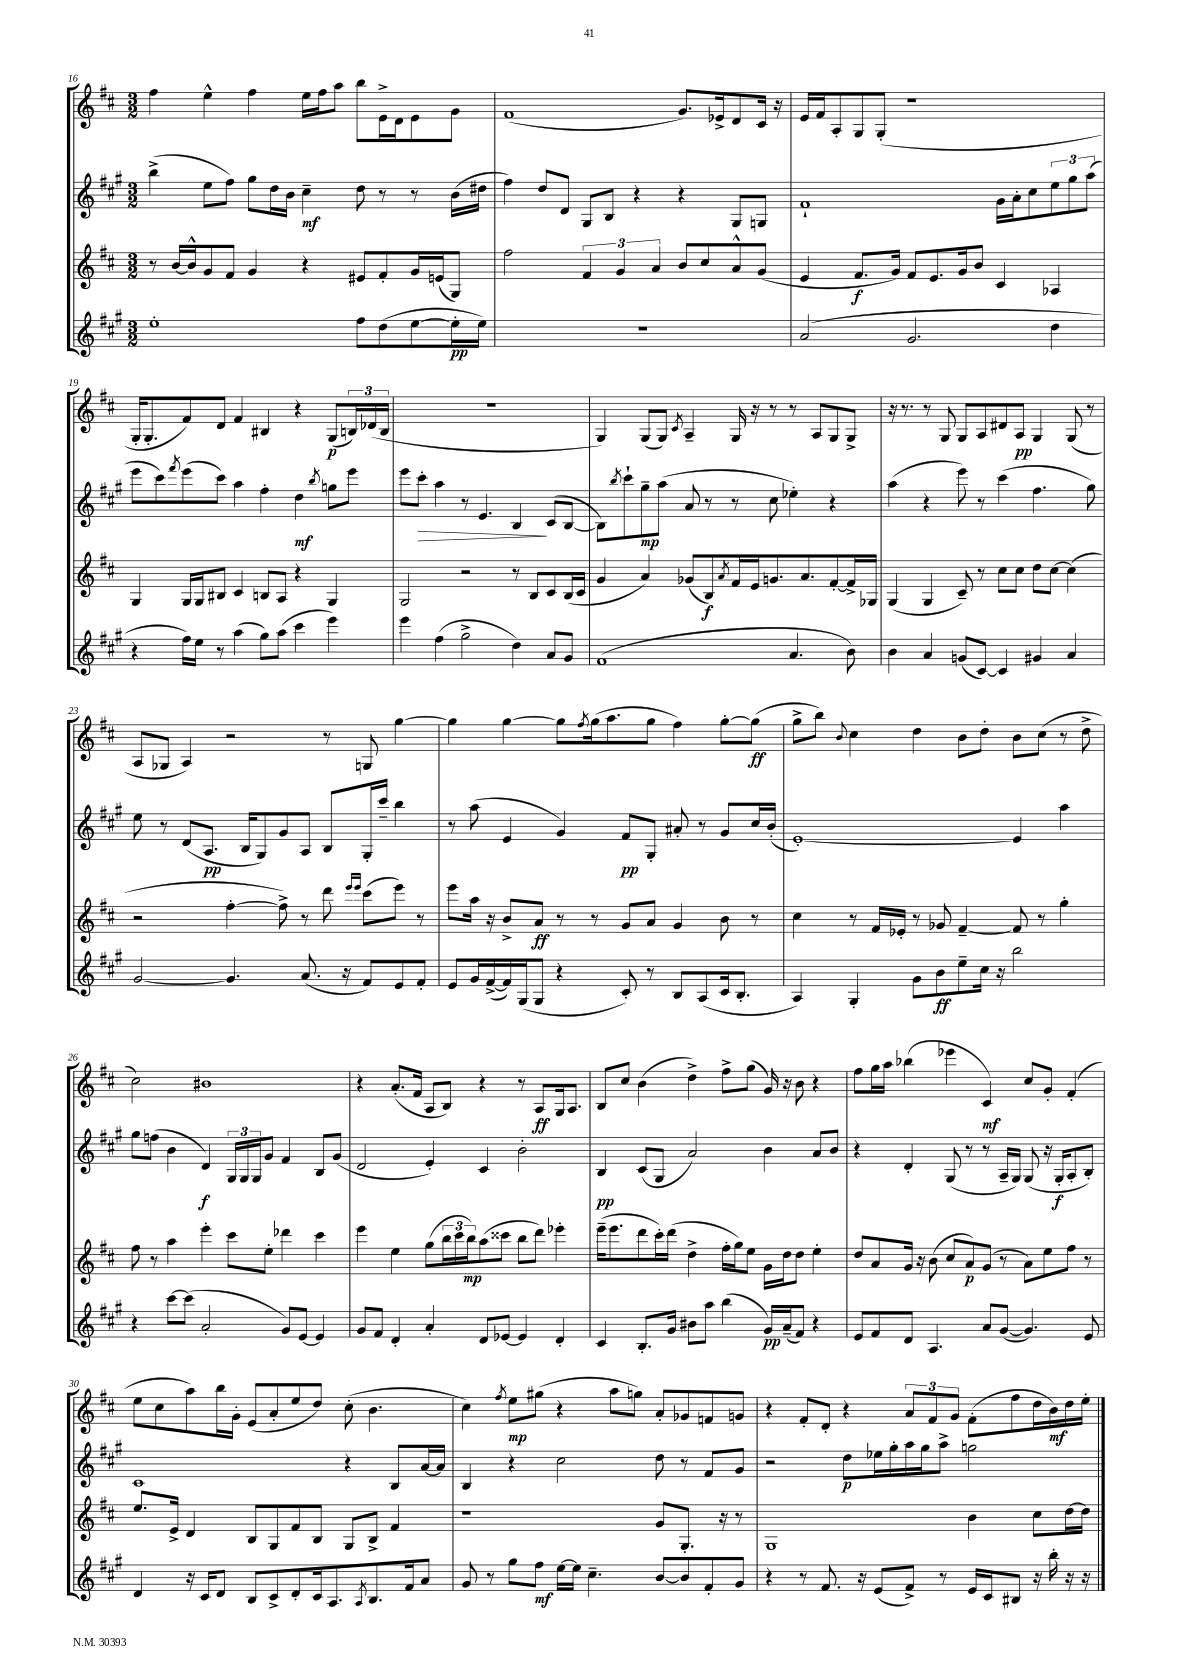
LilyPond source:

<<
\new StaffGroup <<
\new Staff = "s0" {
    \clef treble \key d \major \numericTimeSignature \time 3/2
    fis''4 e''4-^ fis''4 e''16 fis''16 a''8 b''8 e'16-> d'16 e'8 g'8 |
    fis'1( g'8.) ees'16-> d'8 cis'16 r16 |
    e'16 fis'16 a8-. g8 g8-.( r1 |
    g16-. g8.-. fis'8) d'8 fis'4 bis4 r4 g8\p( \tuplet 3/2 { b16) des'16( b16 } |
    R1. |
    g4) g8( g8) \acciaccatura { cis'8 } a4-- g16 r16 r8 r8 a8 g8 g8-> |
    r16 r8. r8 g8 g8 a8 dis'8 a8\pp g4 g8( r8 |
    a8 ges8 a4) r2 r8 g8 g''4~ |
    g''4 g''4~ g''8 \acciaccatura { fis''8 } g''16( a''8. g''8 fis''4) g''8~-. g''8\ff( |
    g''8-> b''8) \appoggiatura { b'8 } cis''4 d''4 b'8 d''8-. b'8 cis''8( r8 d''8-> |
    cis''2) bis'1 |
    r4 a'8.-.( fis'16 a8 b8) r4 r8 a8\ff g16 a8. |
    b8 cis''8 b'4( d''4->) fis''8-> g''8( g'16) r16 b'8 r4 |
    fis''8 g''16 a''16 bes''4( ees'''4 cis'4\mf) cis''8 g'8-. fis'4-.( |
    e''8 cis''8 a''8) b''16 g'16-. e'8( a'8-. e''8 d''8) cis''8-.( b'4. |
    cis''4) \acciaccatura { fis''8 } e''8\mp gis''8( r4 a''8 g''8) a'8-. ges'8 f'8 g'8 |
    r4 fis'8-. d'8-. r4 \tuplet 3/2 { a'8 fis'8 g'8 } fis'8-.( fis''8 d''16 b'16\mf) d''16 e''16-. \bar "|." |
}
\new Staff = "s1" {
    \clef treble \key a \major \numericTimeSignature \time 3/2
    b''4->( e''8 fis''8) gis''8 d''16 b'16 cis''4--\mf d''8 r8 r8 b'16( dis''16 |
    fis''4) d''8 d'8 gis8 b8 r4 r4 gis8 g8 |
    fis'1-! gis'16 a'16-. cis''8 \tuplet 3/2 { e''8 gis''8 a''8( } |
    e'''8 cis'''8) \acciaccatura { fis'''8 } e'''8( cis'''8) a''4 fis''4-. d''4\mf \acciaccatura { b''8 } g''8 e'''8 |
    e'''8 cis'''8-.\> a''4 r8 e'4. b4\! cis'8( b8~ |
    b8) \acciaccatura { b''8 } cis'''8-! gis''8--\mp a''8( a'8 r8 r8 cis''8 ees''4-.) r4 |
    a''4( r4 e'''8) r8 cis'''4( fis''4. gis''8) |
    e''8 r8 d'8( a8.\pp b16 gis8) gis'8 a8 b8 gis16-. cis'''16-- b''4 |
    r8 a''8( e'4 gis'4) fis'8\pp gis8-. ais'8-. r8 gis'8 cis''16 b'16-.( |
    e'1~-.) e'4 a''4 |
    gis''8 f''8( b'4 d'4\f) \tuplet 3/2 { gis16 gis16 gis16 } gis'8 fis'4 b8 gis'8( |
    d'2 e'4-.) cis'4 b'2-. |
    b4\pp cis'8( gis8 a'2) b'4 a'8 b'8 |
    r4 d'4-. gis8( r8 r8 a16-- gis16) gis8( r16 gis16-.\f a8-. b8-.) |
    cis'1 r4 b8 a'16~ a'16 |
    b4 r4 cis''2 d''8 r8 fis'8 gis'8 |
    r2 d''8\p ees''16 gis''16-. a''16 gis''16 a''8-> g''2 \bar "|." |
}
\new Staff = "s2" {
    \clef treble \key d \major \numericTimeSignature \time 3/2
    r8 b'16~ b'16-^ g'8 fis'8 g'4 r4 eis'8 fis'8-. g'16 e'16( g8) |
    fis''2 \tuplet 3/2 { fis'4 g'4 a'4 } b'8 cis''8 a'8-^ g'8( |
    e'4 fis'8.\f g'16) fis'8 e'8. g'16 b'8 cis'4 aes4 |
    g4 g16 g16 bis8 cis'4 b8 a8 r4 g4 |
    g2 r2 r8 b8 cis'8 b16( cis'16 |
    g'4 a'4) ges'8( b8\f) \acciaccatura { a'8 } fis'16 e'16 g'8. a'8. fis'8~-. fis'16-> ges16 |
    g4( g4 cis'8--) r8 cis''8 cis''8 d''8 cis''8~ cis''4( |
    r2 fis''4~-. fis''8->) r8 d'''8 \grace { e'''16 e'''16 } cis'''8( e'''8) r8 |
    e'''8 a''16 r16 b'8-> a'8\ff r8 r8 g'8 a'8 g'4 b'8 r8 |
    cis''4 r8 fis'16 ees'16-. r8 ges'8 fis'4~-- fis'8 r8 g''4-. |
    fis''8 r8 a''4 e'''4-. cis'''8 e''8-. des'''4 cis'''4 |
    e'''4 e''4 g''8( \tuplet 3/2 { b''16 cis'''16 b''16\mp) } a''8( cisis'''8 b''8 d'''8) ees'''4-. |
    e'''16--( e'''8. d'''8 cis'''16-.) d'''16( d''4-> fis''16-. g''16) e''8 g'16 d''16 d''8 e''4-. |
    d''8 a'8 g'16 r16 b'8( cis''8 a'8\p) g'8( r8 a'8) e''8 fis''8 r8 |
    e''8. e'16-> d'4 b8 g8 fis'8 b8 g8 b8-> fis'4 |
    r1 g'8 g8.-. r16 r8 |
    g1 b'4 cis''8 d''16~ d''16 \bar "|." |
}
\new Staff = "s3" {
    \clef treble \key a \major \numericTimeSignature \time 3/2
    e''1-. fis''8 d''8( e''8~ e''16-.\pp e''16) |
    R1. |
    a'2( gis'2. d''4 |
    r4 fis''16) e''16 r8 a''4( gis''8) a''8( cis'''4 e'''4) |
    e'''4 fis''4( gis''2-> d''4) a'8 gis'8 |
    fis'1( a'4. b'8) |
    b'4 a'4 g'8( cis'8~) cis'4 gis'4 a'4 |
    gis'2~ gis'4. a'8.( r16 fis'8) e'8 fis'8-. |
    e'8 gis'16 fis'16~->( fis'16) gis16( gis8 r4 cis'8-.) r8 b8 a8( cis'16 b8.-. |
    a4) gis4-. gis'8 b'8\ff e''8-- cis''16 r16 b''2 |
    r4 cis'''8~ cis'''8( a'2-. gis'8) e'8~ e'4 |
    gis'8 fis'8 d'4-. a'4-. d'8 ees'8~ ees'4 d'4-. |
    cis'4 b8.-. gis'16 bis'8 a''8 b''4( gis'16\pp) a'16--( fis'8) r4 |
    e'8 fis'8 d'8 a4. a'8 gis'8~( gis'4.) e'8 |
    d'4 r16 cis'16 d'8 b8 cis'8-> d'8-. cis'16 a8. \acciaccatura { a8 } b8. fis'16 a'8 |
    gis'8 r8 gis''8 fis''8\mf e''16~ e''16 cis''4.-- b'8~ b'8 fis'8-. gis'8 |
    r4 r8 fis'8. r16 e'8( fis'8->) r8 e'16 cis'16 bis8 r16 b''16-. r16 r16 \bar "|." |
}
>>
>>
\layout { \context { \Score currentBarNumber = #16 } }
